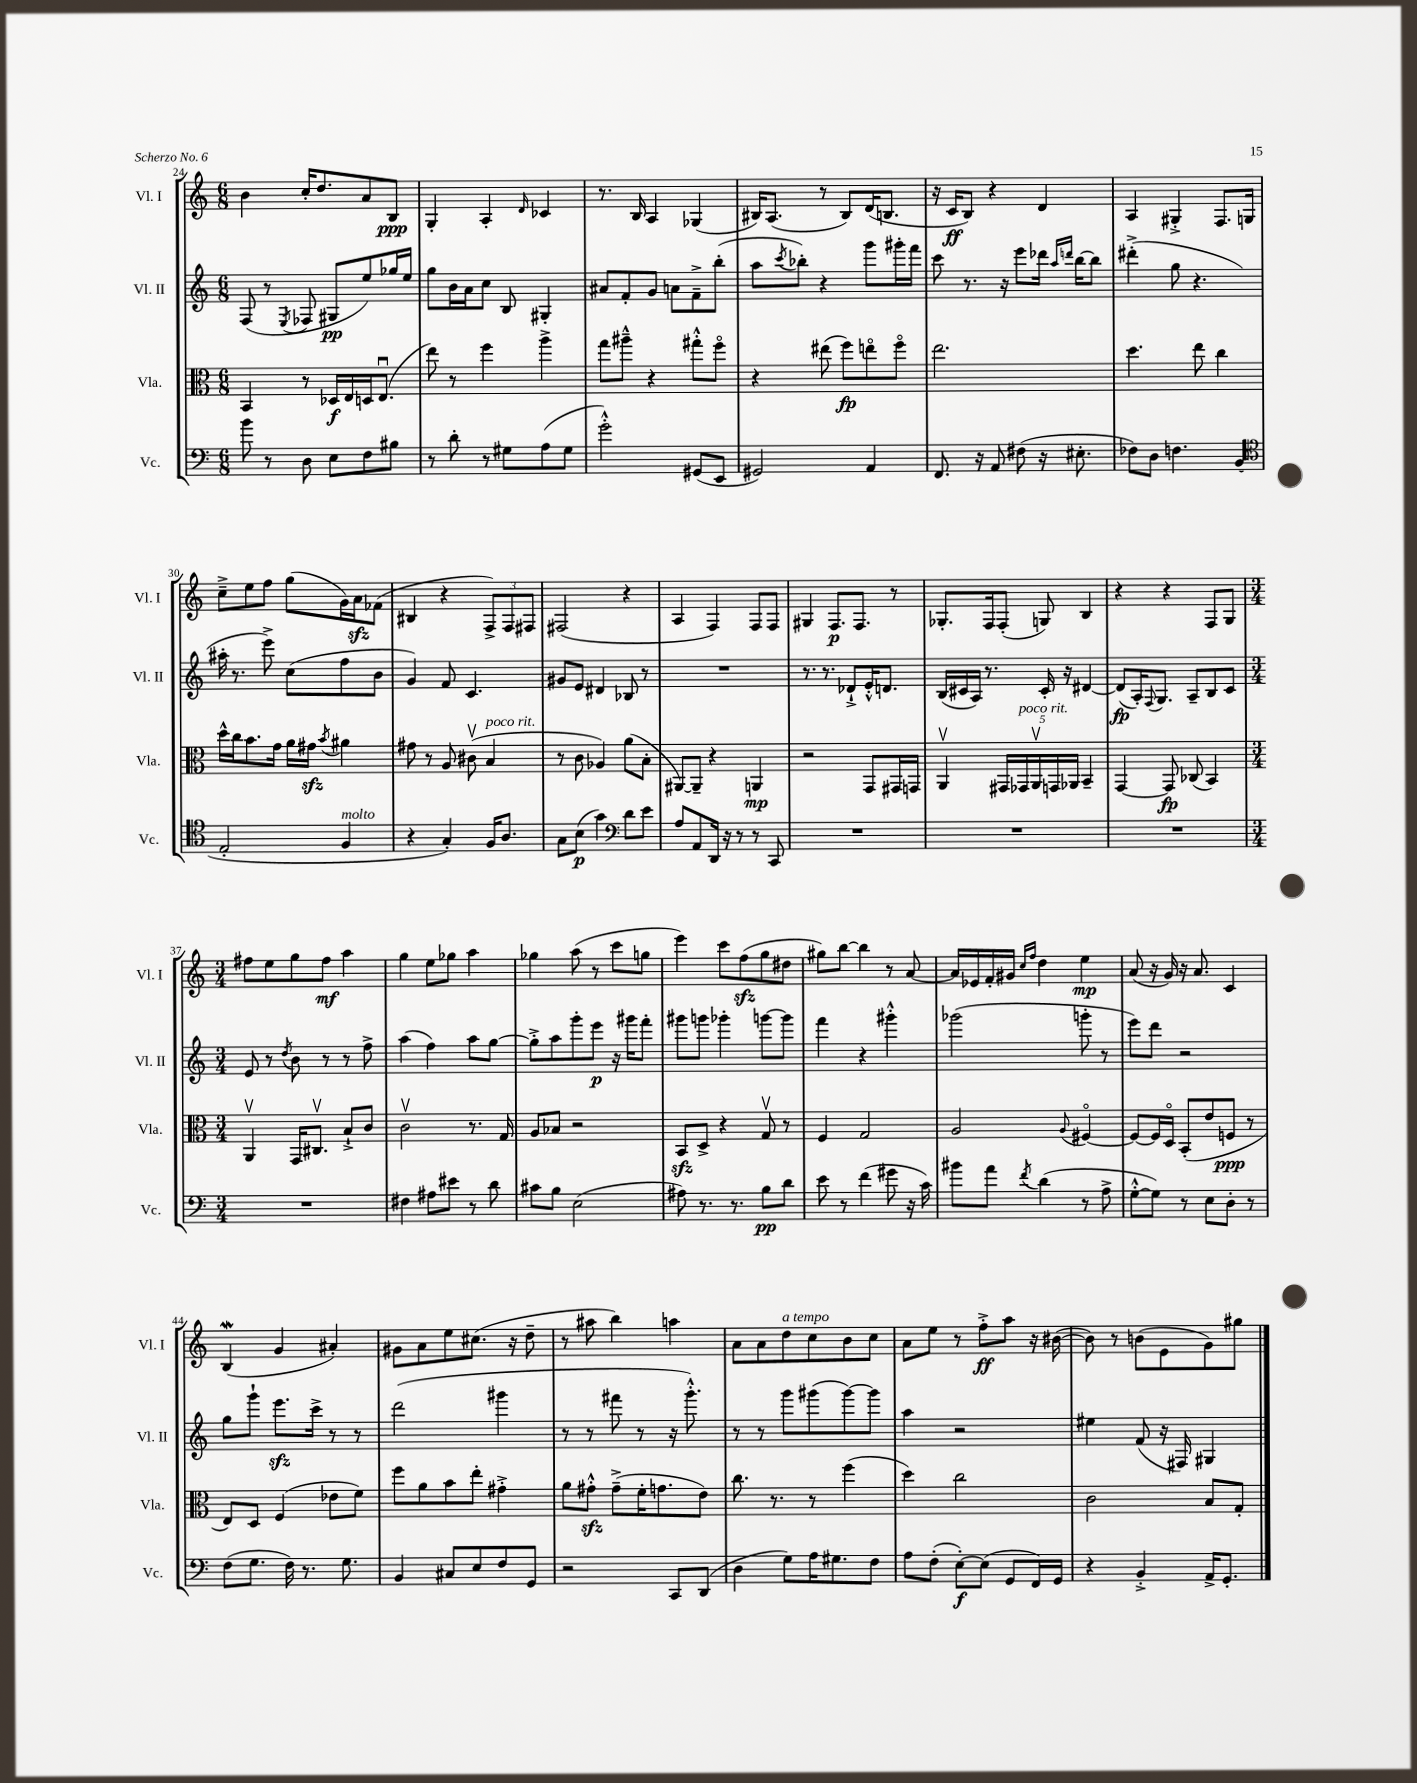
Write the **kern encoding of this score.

**kern	**kern	**kern	**kern
*staff4	*staff3	*staff2	*staff1
*clefF4	*clefC3	*clefG2	*clefG2
*k[]	*k[]	*k[]	*k[]
*M6/8	*M6/8	*M6/8	*M6/8
8b	4BB	(8F	4b
8r	.	8r	.
.	.	8qE	.
8D	8r	8F-	16cc'
.	.	.	8.dd
8E	16D-	8G#	.
.	16E	.	.
8F	16D	8ee)	8a
.	(8.Eu	.	.
8B#	.	16gg-	8B
.	.	16ee	.
=	=	=	=
8r	8ee)	8gg	4G'
8d'	8r	16b	.
.	.	16a	.
8r	4ff	8cc	4A'
8G#	.	8B	.
.	.	.	16qqd
(8A	4aa^	4G#'	4c-
8G#	.	.	.
=	=	=	=
2g'^^)	8gg	8a#	8.r
.	8aa#~^^	8f'	.
.	.	.	16B
.	4r	8g	4A
.	.	8a	.
(8GG#	8gg#'^^	8f~^	(4G-
8EE	8ffo	(8bb'	.
=	=	=	=
2GG#)	4r	8aa	16B#)
.	.	.	(8.A
.	.	8qccc	.
.	.	8bb-')	.
.	(8ee#	4r	8r
.	8ff)	.	8B#)
4AA	8eeo	8ggg	(16d
.	.	.	8.B
.	8ffo	16ggg#'	.
.	.	16fff	.
=	=	=	=
8.FF	2.ee	8ccc	16r
.	.	.	16c
.	.	8.r	8B)
16r	.	.	.
8AA	.	.	4r
.	.	16r	.
(8F#	.	8eee	.
16r	.	16ddd-	4d
.	.	16qqaa	.
.	.	16qqddd	.
8.E#'	.	[16bb	.
.	.	8bb]	.
=	=	=	=
8F-)	4.dd	(4ddd#'^	4A
8D	.	.	.
4.F	.	8gg	4G#'^
.	8ee	4.r	.
.	4cc	.	8.F
(8BB	.	.	.
.	.	.	16G
=	=	=	=
*clefC4	*	*	*
2E'	16dd^^	16aa#'	8cc~^
.	16cc	8.r	.
.	8.b	.	8ee
.	.	8eee^)	8ff
.	16g	.	.
.	16a	(8cc	(8gg
.	16g#	.	.
.	8qb	.	.
4F	4a#	8ff	16g)
.	.	.	16a
.	.	8b	(8f-
=	=	=	=
4r	8g#	4g)	4B#
.	8r	.	.
4G')	8A	8f	4r
.	(8c#v	4.c	.
16F	4B	.	12F^)
8.A	.	.	.
.	.	.	12F
.	.	.	12F#
=	=	=	=
8G	8r	8g#	(2F#
(8B	8c	8e	.
4g)	4A-)	4d#	.
*clefF4	*	*	*
8d	(8a	8B-	4r
8e	8B'	8r	.
=	=	=	=
8A	[8AA#)	2.r	4A
8AA	8AA#~]	.	.
16DD	4r	.	4F)
16r	.	.	.
8r	.	.	.
8r	4AA	.	8F
8CC	.	.	8F
=	=	=	=
2.r	2r	8.r	4G#
.	.	8.r	.
.	.	.	8.F
.	.	8d-`^	.
.	.	.	8.F
.	8GG	16e'^^	.
.	.	8.d	.
.	16GG#	.	8r
.	16GG	.	.
=	=	=	=
2.r	4AAv	(16B	8.G-'
.	.	16c#	.
.	.	16A)	.
.	.	8.r	16F
.	20GG#	.	(8F'
.	20GG-	.	.
.	20AAv	.	.
.	.	16c#'	8G)
.	20GG	.	.
.	.	16r	.
.	20AA-	.	.
.	4BB~	[4d#	4B
=	=	=	=
2.r	[4GG	(8d#]	4r
.	.	16A')	.
.	.	8qqF	.
.	.	8.G	.
.	8GG]	.	4r
.	(8C-	8A~	.
.	4BB)	8B	8F
.	.	8c	8G
=	=	=	=
*M3/4	*M3/4	*M3/4	*M3/4
2.r	4AAv	8e	8ff#
.	.	8r	8ee
.	.	8qdd	.
.	16GG	8b	8gg
.	8.C#v	.	.
.	.	8r	8ff#
.	8B`^	8r	4aa
.	8c	8ff^	.
=	=	=	=
4F#	2cv	(4aa	4gg
8A#	.	4ff)	8ee
8e#	.	.	8gg-
8r	8.r	8aa	4aa
8d	.	[8gg	.
.	16G	.	.
=	=	=	=
8c#	8A	8gg'^]	4gg-
8B	8B-	8aa	.
(2E	2r	8ggg'	(8aa
.	.	8eee	8r
.	.	16r	8ccc
.	.	16ggg#	.
.	.	8fff'	8gg
=	=	=	=
8A#)	8BB	8ggg#	4eee)
8.r	8D^	8ggg	.
.	4r	4ggg-'	8ccc
8.r	.	.	.
.	.	.	(8ff
8B	8Gv	[8ggg	8gg
8d	8r	8ggg]	8dd#
=	=	=	=
8e	4F	4fff	8gg#)
8r	.	.	[8bb
(4f	2G	4r	4bb]
8g#	.	4ggg#'^^	8r
16r	.	.	[8a
16c)	.	.	.
=	=	=	=
8b#	2A	(2ggg-	16a]
.	.	.	16e-
8a	.	.	16f'
.	.	.	16g#
.	.	.	16qqcc
8qf	.	.	16qqff
(4d	.	.	4dd
.	8qqA	.	.
8r	[4F#o	8ggg'	4ee
8A^	.	8r	.
=	=	=	=
[8G'^^	8F#_	8eee)	(8a
8G])	16F#]	8ddd	16r
.	16Do	.	16g)
8r	(8BB'	2r	16r
.	.	.	8.a
8E	8e	.	.
8D'	8F	.	4c
8r	8r	.	.
=	=	=	=
(8F	8E)	8gg	(4B
8.G	8D	8ggg`	.
.	(4F	8.eee	4g
16F)	.	.	.
8.r	.	.	.
.	.	16ccc^	.
.	8e-	8r	4a#')
8.G	.	.	.
.	8f)	8r	.
=	=	=	=
4BB	8ff	(2ddd	8g#
.	8a	.	8a
8C#	8b	.	8ee
8E	8ee'	.	(8.cc#
8F	4g#'^	4ggg#	.
.	.	.	16r
8GG	.	.	8dd~
=	=	=	=
2r	8a	8r	8r
.	8g#'^^	8r	8aa#
.	(8g#~^	8fff#	4bb)
.	16f'	8r	.
.	8.g	.	.
8CC	.	16r	4aa
.	.	8.ggg'^^)	.
(8DD	8e)	.	.
=	=	=	=
4D	8.cc	8r	8a
.	.	8r	8a
.	8.r	.	.
8G)	.	8ggg	8dd
16A	8r	(8ggg#	8cc
8.G#	.	.	.
.	(4ff	[8ggg#)	8b
8F	.	8ggg#]	8cc
=	=	=	=
8A	4dd)	4aa	8a
(8F'	.	.	8ee
[8E')	2cc	2r	8r
(8E]	.	.	8ff'^
8GG	.	.	8aa
16FF)	.	.	16r
16GG	.	.	([16b#
=	=	=	=
4r	2c	4ee#	8b#])
.	.	.	8r
4BB'^	.	(8f	(8b
.	.	16r	8e
.	.	16F#)	.
16AA^	8B	4G#	8g)
8.GG'	.	.	.
.	8G'	.	8gg#
==	==	==	==
*-	*-	*-	*-
